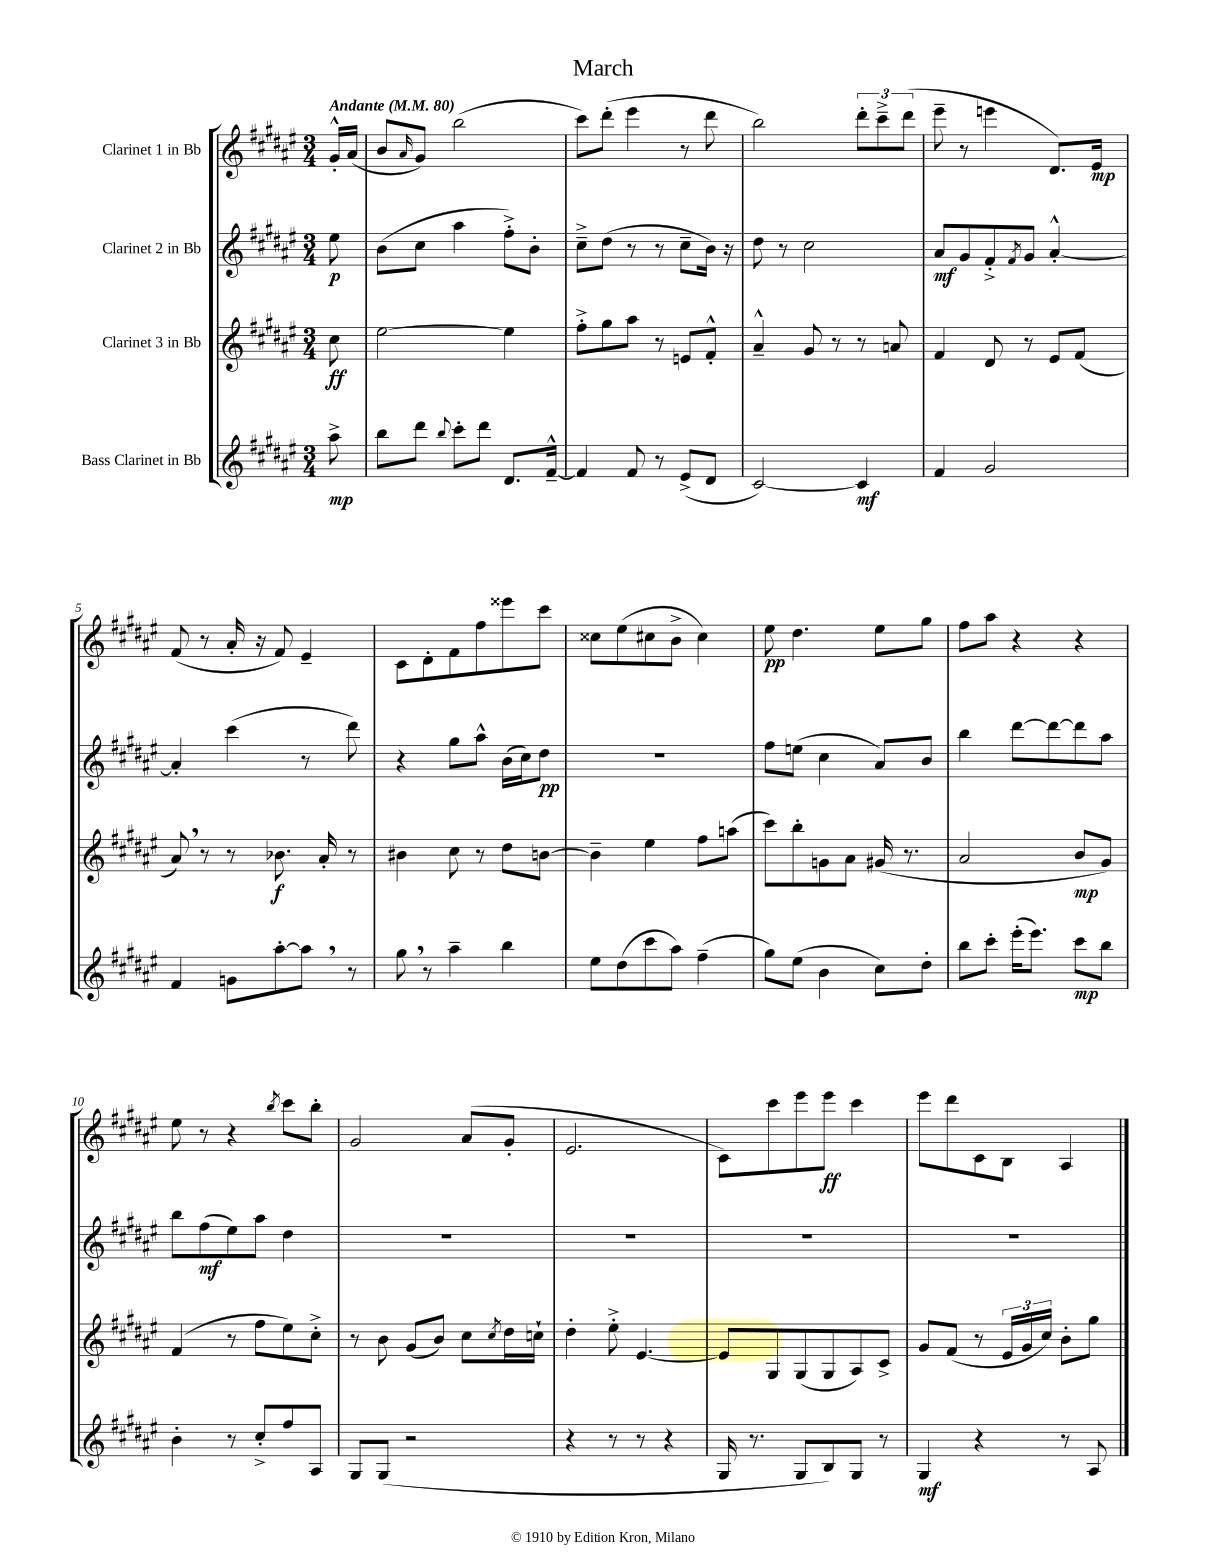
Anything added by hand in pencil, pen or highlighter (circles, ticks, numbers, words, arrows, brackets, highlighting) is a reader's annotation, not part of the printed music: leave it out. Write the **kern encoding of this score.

**kern	**kern	**kern	**kern
*staff4	*staff3	*staff2	*staff1
*clefG2	*clefG2	*clefG2	*clefG2
*k[f#c#g#d#a#e#]	*k[f#c#g#d#a#e#]	*k[f#c#g#d#a#e#]	*k[f#c#g#d#a#e#]
*M3/4	*M3/4	*M3/4	*M3/4
*MM80	*MM80	*MM80	*MM80
8aa#^\	8cc#\	8ee#\	16g#'^^/LL
.	.	.	(16a#/JJ
=	=	=	=
8bb\L	[2ee#\	(8b\L	8b/L
.	.	.	16qqa#/
8ddd#\J	.	8cc#\J	8g#/J)
8qqbb/	.	.	.
8ccc#'\L	.	4aa#\	(2bb\
8ddd#\J	.	.	.
8.d#/L	4ee#\]	8ff#'^\L)	.
.	.	8b'\J	.
[16f#~^^/Jk	.	.	.
=	=	=	=
4f#/]	8ff#'^\L	8cc#~^\L	8ccc#\L)
.	8gg#\	(8dd#\J	(8ddd#'\J
8f#/	8aa#\J	8r	4eee#\
8r	8r	8r	.
(8e#^/L	8e/L	8cc#~\L	8r
8d#/J	8f#'^^/J	16b\Jk)	8ddd#\
.	.	16r	.
=	=	=	=
[2c#/)	4a#~^^/	8dd#\	2bb\)
.	.	8r	.
.	8g#/	2cc#\	.
.	8r	.	.
4c#/]	8r	.	12ddd#'\L
.	.	.	12ccc#~^\
.	8a/	.	.
.	.	.	(12ddd#\J
=	=	=	=
4f#/	4f#/	8a#/L	8eee#~\
.	.	8g#/	8r
2g#/	8d#/	8f#'^/	4eee\
.	.	8qf#/	.
.	8r	8g#/J	.
.	8e#/L	[4a#'^^/	8.d#/L)
.	(8f#/J	.	.
.	.	.	16e#/Jk
=	=	=	=
4f#/	8a#/)	4a#'/]	(8f#/
.	8r	.	8r
8g\L	8r	(4ccc#\	16a#'/
.	.	.	16r
[8aa#'\	8.b-\	.	8f#/)
8aa#\]J	.	8r	4e#~/
.	16a#'/	.	.
8r	8r	8ddd#\)	.
=	=	=	=
8gg#\	4b#\	4r	8c#\L
8r	.	.	8d#'\
4aa#~\	8cc#\	8gg#\L	8f#\
.	8r	8aa#^^\J	8ff#\
4bb\	8dd#\L	(16b\LL	8eee##\
.	.	16cc#\J)	.
.	[8b\J	8dd#\J	8ccc#\J
=	=	=	=
8ee#\L	4b~\]	2.r	8cc##\L
(8dd#\	.	.	(8ee#\
8ccc#\	4ee#\	.	8cc#\
8aa#\J)	.	.	8b^\J
(4ff#~\	8ff#\L	.	4cc#\)
.	(8aa\J	.	.
=	=	=	=
8gg#\L)	8ccc#\L)	8ff#\L	8ee#\
(8ee#\J	8bb'\	(8ee\J	4.dd#\
4b\	8g\	4cc#\	.
.	8a#\J	.	.
8cc#\L)	(16g#/	8a#/L)	8ee#\L
.	8.r	.	.
8dd#'\J	.	8b/J	8gg#\J
=	=	=	=
8bb\L	2a#/	4bb\	8ff#\L
8ccc#'\J	.	.	8aa#\J
(16eee#'\LK	.	[8ddd#\L	4r
8.eee#\J)	.	.	.
.	.	8ddd#\_	.
8ccc#\L	8b/L	8ddd#\]	4r
8bb\J	8g#/J)	8aa#\J	.
=	=	=	=
4b'\	(4f#/	8bb\L	8ee#\
.	.	(8ff#\	8r
8r	8r	8ee#\)	4r
8cc#'^/L	8ff#\L	8aa#\J	.
.	.	.	8qbb/
8ff#/	8ee#\)	4dd#\	8ccc#\L
8A#/J	8cc#'^\J	.	8bb'\J
=	=	=	=
8G#/L	8r	2.r	2g#/
(8G#/J	8b\	.	.
2r	(8g#/L	.	.
.	8b/J)	.	.
.	8cc#\L	.	(8a#/L
.	8qcc#/	.	.
.	16dd#\L	.	8g#'/J
.	16cc`\JJ	.	.
=	=	=	=
4r	4dd#'\	2.r	2.e#/
8r	8ee#'^\	.	.
8r	[4.e#/	.	.
4r	.	.	.
=	=	=	=
16G#/	8e#/]L	2.r	8c#\L)
8.r	.	.	.
.	8G#/	.	8ccc#\
8G#/L	(8G#/	.	8eee#\
8B/)	8G#/	.	8eee#\J
8G#/J	8A#/)	.	4ccc#\
8r	8c#^/J	.	.
=	=	=	=
4G#/	8g#/L	2.r	8eee#\L
.	(8f#/J	.	8ddd#\
4r	8r	.	8c#\
.	24e#/LL	.	8B\J
.	24g#/	.	.
.	24cc#/JJ)	.	.
8r	8b'\L	.	4A#/
8A#/	8gg#\J	.	.
==	==	==	==
*-	*-	*-	*-
